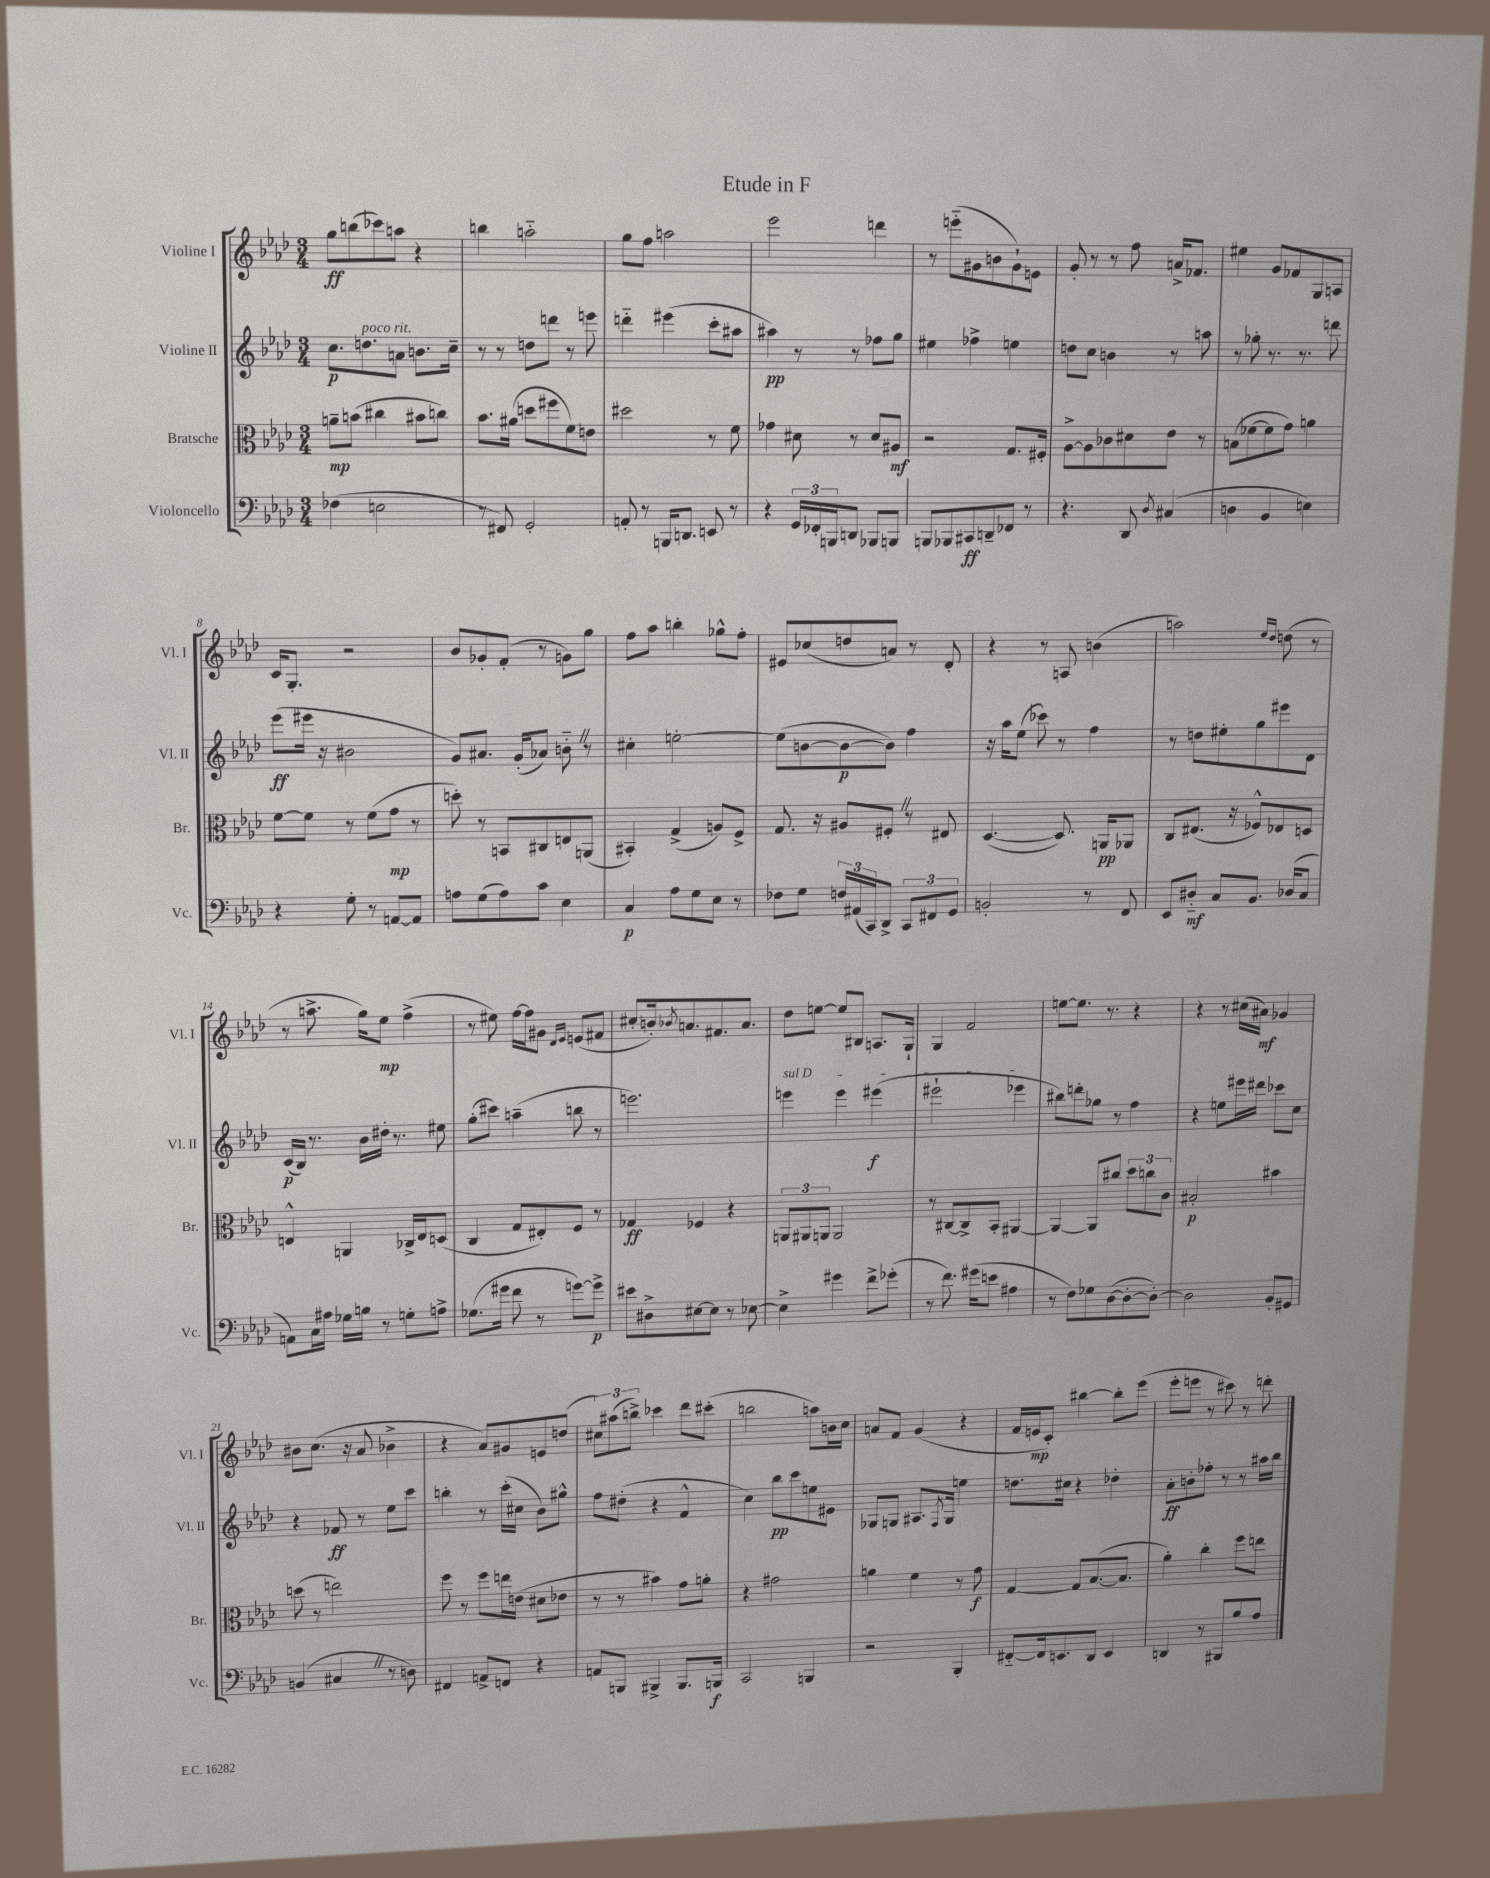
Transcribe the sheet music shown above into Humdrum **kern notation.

**kern	**dynam	**kern	**dynam	**kern	**dynam	**kern	**dynam
*part4	*part4	*part3	*part3	*part2	*part2	*part1	*part1
*staff4	*staff4	*staff3	*staff3	*staff2	*staff2	*staff1	*staff1
*I"Violoncello	*	*I"Bratsche	*	*I"Violine II	*	*I"Violine I	*
*I'Vc.	*	*I'Br.	*	*I'Vl. II	*	*I'Vl. I	*
*clefF4	*	*clefC3	*	*clefG2	*	*clefG2	*
*k[b-e-a-d-]	*	*k[b-e-a-d-]	*	*k[b-e-a-d-]	*	*k[b-e-a-d-]	*
*M3/4	*	*M3/4	*	*M3/4	*	*M3/4	*
=1	=1	=1	=1	=1	=1	=1	=1
(4F-X\	.	8an~\L	mp	8.cc\L	p	8gg\L	ff
.	.	(8bn\J	.	.	.	(8bbn\	.
!	!	!	!	!LO:TX:a:i:t=poco rit.	!	!	!
.	.	.	.	8.ddn\	.	.	.
2En\	.	4cc#X\	.	.	.	8ccc-X\)	.
.	.	.	.	8an\J	.	8aan\J	.
.	.	8b#X\L	.	8.bn\L	.	4r	.
.	.	8ccn\J)	.	.	.	.	.
.	.	.	.	16cc~\Jk	.	.	.
=2	=2	=2	=2	=2	=2	=2	=2
8r	.	8.b-\L	.	8r	.	4bbn\	.
8FF#X/)	.	.	.	8r	.	.	.
.	.	(16a#X\Jk	.	.	.	.	.
2GG'/	.	8ddn\L	.	8ddn\L	.	2aan\	.
.	.	8ff#X\	.	8dddn\J	.	.	.
.	.	8f\)	.	8r	.	.	.
.	.	8en\J	.	8eeen\	.	.	.
=3	=3	=3	=3	=3	=3	=3	=3
8AAn'/	.	2dd#X\	.	4dddn\	.	8gg\L	.
8r	.	.	.	.	.	8ff\J	.
16BBBn/KL	.	.	.	(4eee#X\	.	2aan\	.
8.DDn/J	.	.	.	.	.	.	.
8EEn/	.	8r	.	8ccc'\L	.	.	.
8r	.	8f\	.	8aa#X\J	.	.	.
=4	=4	=4	=4	=4	=4	=4	=4
4r	.	4g-X\	.	4aa#X\)	pp	2eee-\	.
24GG/LL	.	8d#X\	.	8r	.	.	.
24FF-X'/	.	.	.	.	.	.	.
24BBBn/J	.	.	.	.	.	.	.
8DDn/J	.	8r	.	8r	.	.	.
8BBB-X/L	.	8d#/L	.	8ff-X\L	.	4dddn\	.
8BBBn/J	.	8A#X/J	mf	8gg\J	.	.	.
=5	=5	=5	=5	=5	=5	=5	=5
8BBBn/L	.	2r	.	4ee#X\	.	8r	.
8BBB-X/	.	.	.	.	.	(8eeen\L	.
8CC#X/	ff	.	.	4ff-X^\	.	8g#X\	.
8DDn~/	.	.	.	.	.	8bn\	.
8FF-X/J	.	8.G/L	.	4een\	.	8g#`\)	.
8r	.	.	.	.	.	8en\J	.
.	.	16F#X'/Jk	.	.	.	.	.
=6	=6	=6	=6	=6	=6	=6	=6
4.r	.	[8A-^\L	.	8ddn\L	.	8g'/	.
.	.	8A-\]	.	8cc\J	.	8r	.
.	.	8c-X\	.	4bn\	.	8r	.
8DD-/	.	8d#X\	.	.	.	8ff\	.
8qD-/	.	.	.	.	.	.	.
(4C#X/	.	8e-\J	.	8r	.	16an^/KL	.
.	.	.	.	.	.	8.f-X/J	.
.	.	8r	.	8aan\	.	.	.
=7	=7	=7	=7	=7	=7	=7	=7
4Dn\	.	(8Bn\L	.	8r	.	4ee#X\	.
.	.	[8f-X\	.	8gg-X'\	.	.	.
4BB-/	.	8f-\]	.	8.r	.	8g/L	.
.	.	8g\J)	.	.	.	8f-X/	.
.	.	.	.	8.r	.	.	.
4En\)	.	4an\	.	.	.	8G/	.
.	.	.	.	8dddn\	.	8An/J	.
!!LO:LB:g=z
=8	=8	=8	=8	=8	=8	=8	=8
4r	.	[8f\L	.	(8eee-\L	ff	16c/KL	.
.	.	.	.	.	.	8.G'/J	.
.	.	8f\J]	.	16eee#X\Jk	.	.	.
.	.	.	.	16r	.	.	.
8G'\	.	8r	.	2b#X\	.	2r	.
8r	.	(8f\L	.	.	.	.	.
[8AAn/L	.	8g\J	mp	.	.	.	.
8AA/J]	.	8r	.	.	.	.	.
=9	=9	=9	=9	=9	=9	=9	=9
8An\L	.	8ddn'\)	.	8g/L)	.	8b-/L	.
(8G\	.	8r	.	8.a#X/J	.	8g-X'/	.
8A\)	.	8BBn/L	.	.	.	(8f'/J	.
.	.	.	.	(16g'/KL	.	.	.
8c\J	.	8C#X/	.	8a-X/J)	.	8r	.
4E-\	.	8En/	.	8bnZ\	.	8gn\L)	.
.	.	(8AAn/J	.	8r	.	8gg\J	.
=10	=10	=10	=10	=10	=10	=10	=10
4C/	p	4BB#X'/)	.	4cc#X'\	.	8ff\L	.
.	.	.	.	.	.	8aa-\J	.
8A-\L	.	(4G^/	.	[2een'\	.	4bbn'\	.
8G\	.	.	.	.	.	.	.
8E-\J	.	8An/L)	.	.	.	8gg-X^^\L	.
8r	.	8F^/J	.	.	.	8ff'\J	.
=11	=11	=11	=11	=11	=11	=11	=11
8F-X\L	.	8.G/	.	(8ee\L]	.	8e#X/L	.
8G\J	.	.	.	[8bn\	.	(8cc-X/	.
.	.	16r	.	.	.	.	.
24Fn/LL	.	8A#X/L	.	8b\_	p	8ddn/	.
(24AA#X/	.	.	.	.	.	.	.
24CC/J)	.	.	.	.	.	.	.
8DD-^/J	.	8F#X'Z/J	.	8b\J])	.	8an/J)	.
12CC/L	.	8r	.	4ff\	.	8r	.
12FF#X/	.	.	.	.	.	.	.
.	.	8E#X/	.	.	.	8d-'/	.
12GG/J	.	.	.	.	.	.	.
=12	=12	=12	=12	=12	=12	=12	=12
2BBn'/	.	([4.D-/	.	16r	.	4r	.
.	.	.	.	16aa-\KL	.	.	.
.	.	.	.	(8ee-\J	.	.	.
.	.	.	.	8ccc-X\)	.	8r	.
.	.	8.D-/])	.	8r	.	8An/	.
8r	.	.	.	4ff\	.	(4bn\	.
.	.	16AAn/KL	pp	.	.	.	.
8FF/	.	8AA-X/J	.	.	.	.	.
=13	=13	=13	=13	=13	=13	=13	=13
8EE-/L	.	8C/L	.	8r	.	2aan\)	.
8D#X/J	mf	(8.E#X/J	.	8ddn\L	.	.	.
8C/L	.	.	.	8ee#X'\	.	.	.
.	.	16r	.	.	.	.	.
8.BB-/J	.	8F-X^^/L)	.	8gg\	.	.	.
.	.	.	.	.	.	16qqee-/LL	.
.	.	.	.	.	.	16qqdd-/JJ	.
.	.	8E-X/	.	8eee#X\	.	(8ddn\	.
(16D-X/KL	.	.	.	.	.	.	.
8C/J	.	8Dn/J	.	8d-\J	.	8r	.
!!LO:LB:g=z
=14	=14	=14	=14	=14	=14	=14	=14
8AAn\L)	.	4En^^/	.	(16c/LL	p	8r	.
.	.	.	.	16B-/JJ)	.	.	.
16C\L	.	.	.	8.r	.	8.aan^\	.
16A#X\JJ	.	.	.	.	.	.	.
16G-X\LL	.	4AAn/	.	.	.	.	.
16Bn\JJ	.	.	.	16b-\LL	.	16gg\KL)	.
8r	.	.	.	16dd#X'\JJ	.	8ee-\J	mp
.	.	.	.	8.r	.	.	.
8Gn'\L	.	16C-X^/LL	.	.	.	(4ff^\	.
.	.	16E/J	.	.	.	.	.
8An^\J	.	(8Dn/J	.	8ee#X\	.	.	.
=15	=15	=15	=15	=15	=15	=15	=15
(8.G-X\L	.	4C/	.	(8gg'\L	.	8r	.
.	.	.	.	8ccc#X\J)	.	8ee#X\)	.
16g#X\Jk	.	.	.	.	.	.	.
8f\	.	8G/L	.	(4aan~\	.	[16ff\LL	.
.	.	.	.	.	.	16ff\J]	.
8r	.	8E#X'/)	.	.	.	8g#X\J	.
.	.	.	.	.	.	16qqd-/LL	.
.	.	.	.	.	.	16qqe-/JJ	.
[8gn\L)	.	8F/J	.	8bbn\	.	(8en/L	.
8g^\J]	p	8r	.	8r	.	8f#X/J	.
=16	=16	=16	=16	=16	=16	=16	=16
8e#X\L	.	4G-X/	ff	2.eeen\)	.	8cc#X'/L	.
8D#X^\	.	.	.	.	.	16bn'/k)	.
.	.	.	.	.	.	8qb-X/	.
.	.	.	.	.	.	8.an/	.
[8E#X\	.	4F-X/	.	.	.	.	.
8E#\J]	.	.	.	.	.	8.f#X/	.
8r	.	4r	.	.	.	.	.
.	.	.	.	.	.	8.a/J	.
[8E-X\	.	.	.	.	.	.	.
=17	=17	=17	=17	=17	=17	=17	=17
!	!	!	!	!LO:TX:a:i:t=sul D	!	!	!
4E-^\]	.	12AAn/L	.	4eeen\	.	8dd-\L	.
.	.	12AA#X/	.	.	.	.	.
.	.	.	.	.	.	[8een\J	.
.	.	12AAn/J	.	.	.	.	.
4g#X\	.	2AA/	.	4eee\	.	8ee/L]	.
.	.	.	.	.	.	8B#X/J	.
8f^\L	.	.	.	(4eee#X\	f	8.An/L	.
(8g-X'\J	.	.	.	.	.	.	.
.	.	.	.	.	.	16G`/Jk	.
=18	=18	=18	=18	=18	=18	=18	=18
8r	.	8r	.	2eee#X`\	.	4G/	.
8.f\)	.	[8C#X/L	.	.	.	.	.
.	.	8C#^/]	.	.	.	2f/	.
(16g#X\KL	.	.	.	.	.	.	.
8en\J	.	8BB-'/J	.	.	.	.	.
4A#X\	.	[4AA#X/	.	4eee-X\	.	.	.
=19	=19	=19	=19	=19	=19	=19	=19
8r	.	4AA#/_	.	8bb#X\L)	.	[8een\L	.
8F\L)	.	.	.	8dddn'\	.	8.ee\J]	.
8G-X\	.	8AA#/L]	.	8gg-X\J	.	.	.
.	.	.	.	.	.	8.r	.
([8D-\	.	8cc#X/J	.	8r	.	.	.
8D-'\_	.	12dd-\L	.	4ff\	.	4r	.
.	.	12ccn\	.	.	.	.	.
8D-'\J_)	.	.	.	.	.	.	.
.	.	12c\J	.	.	.	.	.
=20	=20	=20	=20	=20	=20	=20	=20
2D-\]	.	2B#X'/	p	4r	.	4r	.
.	.	.	.	8een\L	.	8r	.
.	.	.	.	16eee#X\L	.	(16cc#X\LL	.
.	.	.	.	16ddd#X\JJ	.	16a#X\JJ)	mf
8BB-'/L	.	4b#X\	.	8ccc-X\L	.	4g-X/	.
8GG#X/J	.	.	.	8cc\J	.	.	.
!!LO:LB:g=z
=21	=21	=21	=21	=21	=21	=21	=21
(4BBn/	.	(8ddn\	.	4r	.	8b#X\L	.
.	.	8r	.	.	.	(8.cc\J	.
4C#XZ/	.	2een\)	.	8f-X/	ff	.	.
.	.	.	.	.	.	16r	.
.	.	.	.	8r	.	8a-/	.
8r	.	.	.	8ee-\L	.	4b-X^\	.
8Dn\)	.	.	.	8ccc\J	.	.	.
=22	=22	=22	=22	=22	=22	=22	=22
4FF#X/	.	8ff\	.	4bbn'\	.	4r	.
.	.	8r	.	.	.	.	.
8AAn^/L	.	8ff\L	.	8r	.	8a-/L)	.
8FFn/J	.	16een\L	.	(16ccc'\LL	.	8g#X/	.
.	.	(16en\JJ	.	16cc#X\JJ	.	.	.
4r	.	8d#X\L	.	8b-\L)	.	8en/	.
.	.	8e-X\J	.	8gg#X^^\J	.	(8ddn/J	.
=23	=23	=23	=23	=23	=23	=23	=23
8AAn/L	.	8r	.	8ff\L	.	12cc#X\L)	.
.	.	.	.	.	.	(12aa#X\	.
8BBBn/J	.	8r	.	(8dd#X'\J	.	.	.
.	.	.	.	.	.	12bbn^\J)	.
4BBB#X^/	.	4b#X\)	.	4r	.	4ccc-X\	.
8.BBB#/L	.	8g\L	.	4f^^/	.	8ddd-\L	.
.	.	8an'\J	.	.	.	(8ccc#X'\J	.
16BBBn/Jk	f	.	.	.	.	.	.
=24	=24	=24	=24	=24	=24	=24	=24
2CC/	.	4r	.	4cc\)	.	2bbn\	.
.	.	2g#X\	.	8bb-\L	pp	.	.
.	.	.	.	8ccc\	.	.	.
4BBBn/	.	.	.	8een\	.	8aan\L)	.
.	.	.	.	8e#X\J	.	16bn\L	.
.	.	.	.	.	.	16cc\JJ	.
=25	=25	=25	=25	=25	=25	=25	=25
2r	.	4an\	.	8G-X/L	.	8an/L	.
.	.	.	.	8Gn/J	.	8f/J	.
.	.	4f\	.	8.A#X/L	.	(4g/	.
.	.	.	.	8qF/	.	.	.
.	.	.	.	16G/Jk	.	.	.
4BBB-'/	.	8r	.	4een\	.	4r	.
.	.	8g\	f	.	.	.	.
=26	=26	=26	=26	=26	=26	=26	=26
[8FF#X/L	.	[4G/	.	8.ddn\L	.	16f/LL	.
.	.	.	.	.	.	16en/J	mp
16FF#/k]	.	.	.	.	.	8c'/J)	.
8.EEn/	.	.	.	16cc#X\Jk	.	.	.
.	.	8G/L]	.	4r	.	[4bb#X\	.
8DD-/J	.	([8.B-/	.	.	.	.	.
4EE/	.	.	.	4dd-X'\	.	8bb#'\L]	.
.	.	8.B-/J]	.	.	.	.	.
.	.	.	.	.	.	(8eee-\J	.
=27	=27	=27	=27	=27	=27	=27	=27
4DDn/	.	4a-'\)	.	8a-'\L	ff	8eee-'\L	.
.	.	.	.	8bn'\	.	8eeen\J	.
8r	.	4cc'\	.	8ff-X'\J	.	8r	.
8BBB#X/L	.	.	.	8r	.	8ccc#X\)	.
8B-/	.	8ff\L	.	8r	.	8r	.
8A-/J	.	8een\J	.	16aa#X\LL	.	8dddn'\	.
.	.	.	.	16bb-\JJ	.	.	.
==	==	==	==	==	==	==	==
*-	*-	*-	*-	*-	*-	*-	*-
